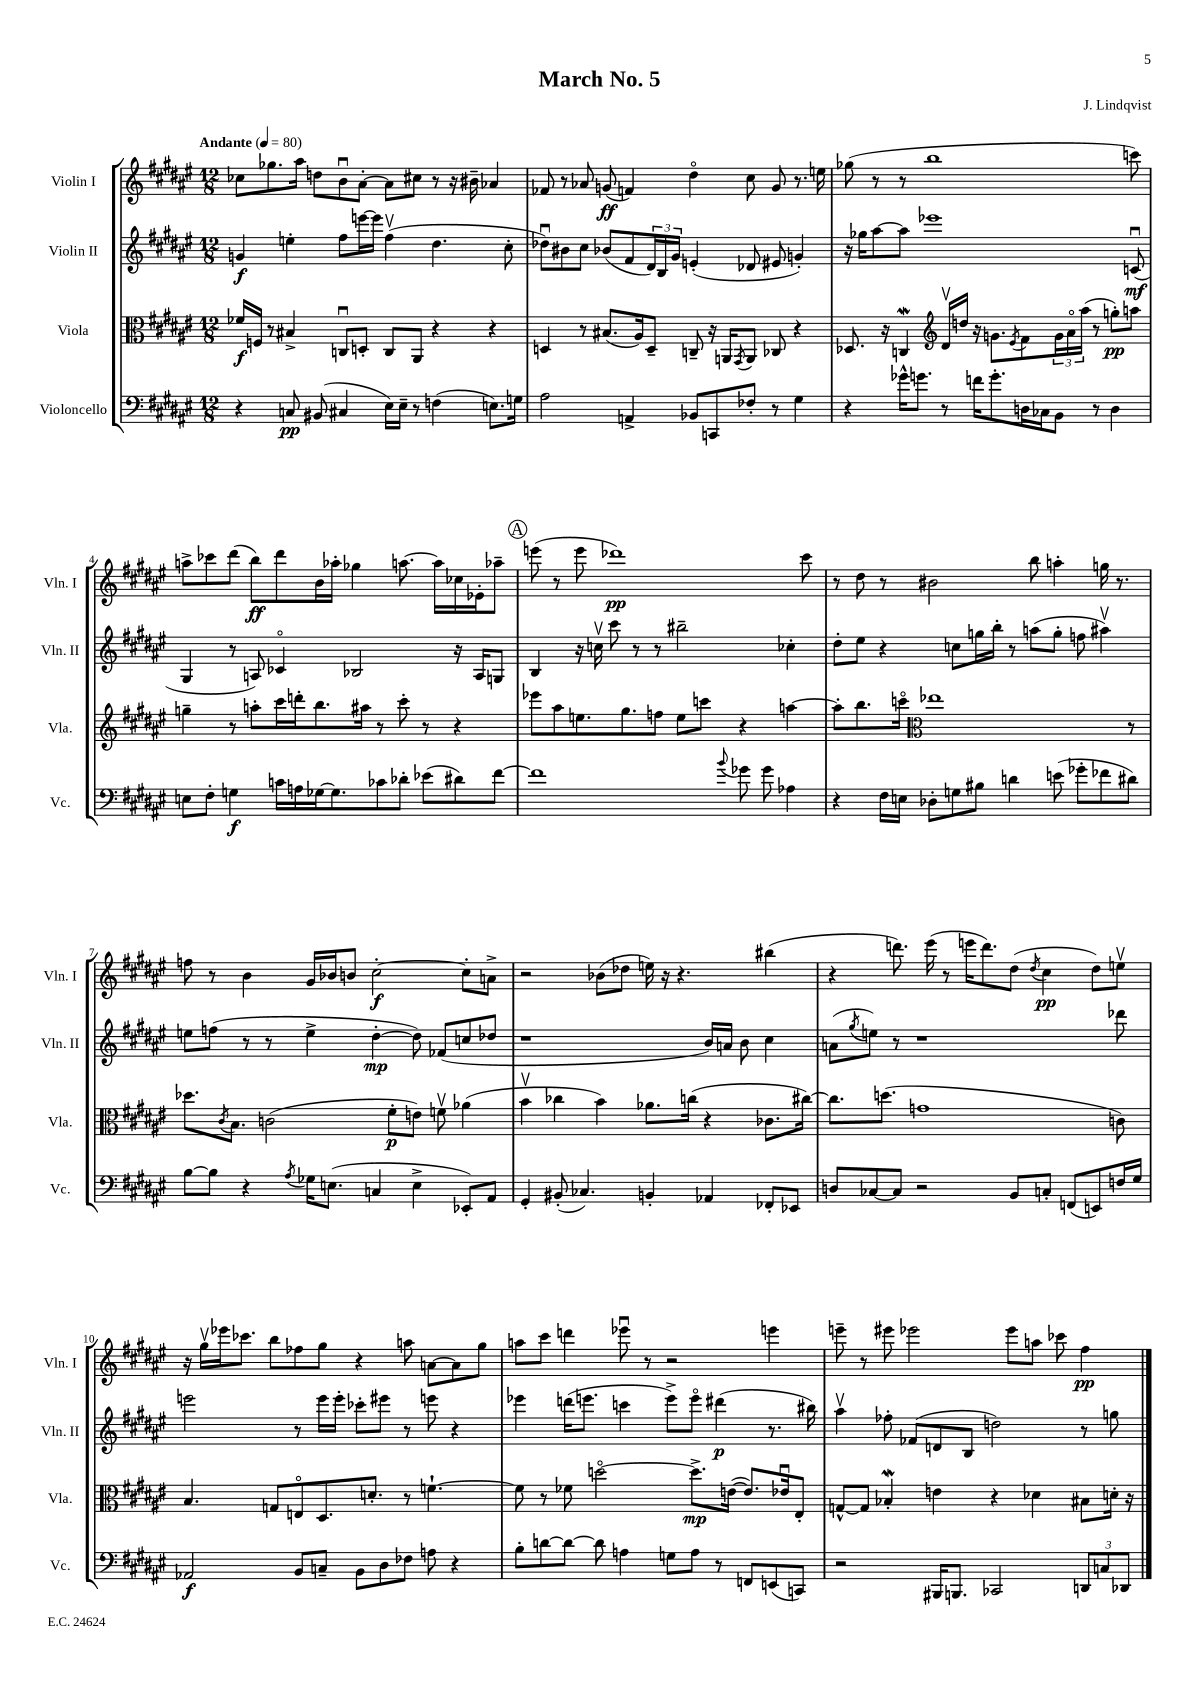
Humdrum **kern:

**kern	**kern	**kern	**kern
*staff4	*staff3	*staff2	*staff1
*clefF4	*clefC3	*clefG2	*clefG2
*k[f#c#g#d#a#e#]	*k[f#c#g#d#a#e#]	*k[f#c#g#d#a#e#]	*k[f#c#g#d#a#e#]
*M12/8	*M12/8	*M12/8	*M12/8
*MM80	*MM80	*MM80	*MM80
4r	16f-/LL	4g/	8cc-\L
.	16F/JJ	.	.
.	8r	.	8.gg-\
8C/	4B#^/	4ee'\	.
.	.	.	16aa#\Jk
(8BB#/	.	.	8dd\L
4C#/	8Cu/L	8ff#\L	8bu\
.	8D'/J	[16eee\L	[8a#'\J
.	.	16eee\]JJ	.
16E#\LL)	8C/L	(4ff#v\	8a#\]L
16E#~\JJ	.	.	.
8r	8AA#/J	.	8cc#\J
(4F\	4r	4.dd#\	8r
.	.	.	16r
.	.	.	16b#~\
8.E\L)	4r	.	4a-/
.	.	8cc#'\	.
16G\Jk	.	.	.
=	=	=	=
2A#\	4D/	8dd-u\L)	8f-/
.	.	8b#\	8r
.	8r	8cc#\J	8a-/
.	(8.B#/L	(8b-/L	(8g/
4AA^/	.	8f#/	4f/)
.	16A#/k)	.	.
.	8D~/J	24d#/L)	.
.	.	24B/	.
.	.	24g#/JJ	.
8BB-/L	8C~/	(4e'/	4dd#o\
8CC/	16r	.	.
.	16AA/LK	.	.
.	8qGG#/	.	.
8F-'/J	8AA/J	8d-/	8cc#\
8r	8C-/	8e#/	8g/
4G#\	4r	4g'/)	8.r
.	.	.	16ee\
=	=	=	=
4r	8.D-/	16r	(8gg-\
.	.	16gg-\LK	.
.	.	[8aa#\	8r
.	16r	.	.
16g-^^\LK	4C/	8aa#\]J	8r
8.g\J	.	.	.
.	.	1eee-	1bb
*	*clefG2	*	*
8r	16d#v/LL	.	.
.	16dd/JJ	.	.
16f\LK	16r	.	.
8.g'\	8.g\L	.	.
.	8qe#/	.	.
16D\L	8f#\	.	.
16C-\J	.	.	.
8BB\J	24g\L	.	.
.	24a#o\	.	.
.	(24aa#\JJ	.	.
8r	8r	.	.
4D\	8gg'\L)	.	.
.	8aa\J	(8cu/	8ccc\)
=	=	=	=
8E\L	4gg~\	4G#/	8aa^\L
8F#'\J	.	.	8ccc-\
4G\	8r	8r	(8ddd#\J
.	8aa'\L	8A/)	8bb\L)
16c\LL	16ccc#\L	4c-o/	8ddd#\
16A\	16ddd'\J	.	.
[16G-\J	8.bb\	.	16b\L
8.G-\]	.	.	16aa-'\JJ
.	.	2B-/	4gg-\
.	16aa#\Jk	.	.
8c-\	8r	.	.
8d-'\J	8ccc#'\	.	[8.aa\
(8e-\L	8r	.	.
.	.	.	16aa\]LL
8d#\)	4r	16r	16cc-\
.	.	16A/LK	16e-'\J
[8f#\J	.	8G/J	8aa-~\J
=	=	=	=
1f#]	8eee-\L	4B/	(8eee\
.	8aa#\	.	8r
.	8.ee\	16r	8eee\
.	.	16ccv\	.
.	.	8ccc#\	1ddd-)
.	8.gg#\	.	.
.	.	8r	.
.	8ff\J	8r	.
.	8ee\L	2bb#~\	.
.	8ccc\J	.	.
8qqb/	.	.	.
8g-\	4r	.	.
8g-\	.	.	.
4A-\	[4aa\	4cc-'\	.
.	.	.	8ccc#\
=	=	=	=
4r	8aa'\]L	8dd#'\L	8r
.	8.bb\	8ee#\J	8dd#\
16F#\LL	.	4r	8r
16E\JJ	16ccco\Jk	.	.
*	*clefC3	*	*
8D-'\L	1ee-	.	2b#\
8G\	.	8cc\L	.
8B#\J	.	16gg\L	.
.	.	16bb'\JJ	.
4d\	.	8r	.
.	.	(8aa\L	8bb\
(8e\	.	8gg'\J	4aa'\
8g-'\L	.	8ff\	.
8f-\	.	4aa#v\)	16gg\
.	.	.	8.r
8d#\J)	8r	.	.
=	=	=	=
[8B\L	8.dd-\L	8ee\L	8ff\
8B\]J	.	(8ff\J	8r
.	8qc#/	.	.
.	8.B\J	.	.
4r	.	8r	4b\
.	(2c\	8r	.
8qA#/	.	.	.
16G-\LK	.	4ee^\	16g#/LL
(8.E\J	.	.	16b-/J
.	.	.	8b/J
4C/	.	[4dd#'\	[2cc#'\
.	8f#'\L	.	.
4E^\	8e\J)	8dd#\])	.
.	8fv\	(8f-/L	.
8EE-'/L)	(4a-\	8cc/	8cc#'\]L
8AA#/J	.	8dd-/J	8a^\J
=	=	=	=
4GG#'/	4bv\	1r	2r
(8BB#'/	4cc-\	.	.
4.C-/)	.	.	.
.	4b\)	.	(8b-\L
.	.	.	8dd-\J
4BB'/	8.a-\L	.	16ee\)
.	.	.	16r
.	.	.	4.r
.	(16cc\Jk	.	.
4AA-/	4r	16b/LL)	.
.	.	16a/JJ	.
.	.	8b\	.
8FF-'/L	8.c-\L	4cc#\	(4bb#\
8EE-/J	.	.	.
.	[16cc#\Jk)	.	.
=	=	=	=
8D/L	8.cc#\]L	(8a\L	4r
.	.	8qgg#/	.
[8C-/	.	8ee\J)	.
.	(8.dd\J	.	.
8C-/]J	.	8r	8.ddd\)
2r	1g	1r	.
.	.	.	(16eee#\
.	.	.	8r
.	.	.	16eee\LK
.	.	.	8.ddd\)
8BB/L	.	.	(8dd#\J
.	.	.	8qdd#/
8C'/J	.	.	4cc#\
(8FF/L	.	.	.
8EE/)	.	.	8dd#\L)
16F/L	8c\)	8ddd-\	8eev\J
16G#/JJ	.	.	.
=	=	=	=
2AA-/	4.B/	2eee\	16r
.	.	.	16gg#v\LL
.	.	.	16eee-\J
.	.	.	8.ccc-\J
.	8G/L	.	8bb\L
8BB/L	8Eo/	8r	8ff-\
8C~/J	8.D#/	16eee\LL	8gg#\J
.	.	16eee'\JJ	.
8BB\L	.	8ccc-'\L	4r
.	8.d'/J	.	.
8D#\	.	8eee#\J	.
8F-\J	8r	8r	8aa\
8A\	[4.f`\	8eee\	[8a\L
4r	.	4r	8a\]
.	.	.	8gg#\J
=	=	=	=
8B'\L	8f\]	4eee-\	8aa\L
[8d\	8r	.	8ccc#\J
8d\_J	8f-\	(16ddd\LK	4ddd\
.	.	8.eee\J	.
8d\]	[2ddo\	.	.
4A\	.	4ccc\	8eee-u\
.	.	.	8r
8G\L	.	8eee^\L)	2r
8A\J	8.dd^\]L	8eeeo\J	.
8r	.	(4ddd#\	.
.	([16e\Jk	.	.
8FF/L	8.e/]L)	.	.
(8EE/	.	8.r	4eee\
.	16e-u/k	.	.
8CC/J)	8E#'/J	.	.
.	.	16bb#\)	.
=	=	=	=
2r	[8G^^/L	4aa#v\	8eee~\
.	8G/]J	.	8r
.	4B-'/	8ff-'\	8eee#\
.	.	(8f-/L	2eee-\
16BBB#/LK	4e\	8d/	.
8.BBB/J	.	.	.
.	.	8B/J	.
2CC-/	4r	2dd\)	.
.	.	.	8eee-\L
.	4d-\	.	8aa\J
.	.	.	8ccc-\
12DD/L	8B#\L	8r	4ff#\
12C/	.	.	.
.	16d'\Jk	8gg\	.
12DD-/J	.	.	.
.	16r	.	.
==	==	==	==
*-	*-	*-	*-
